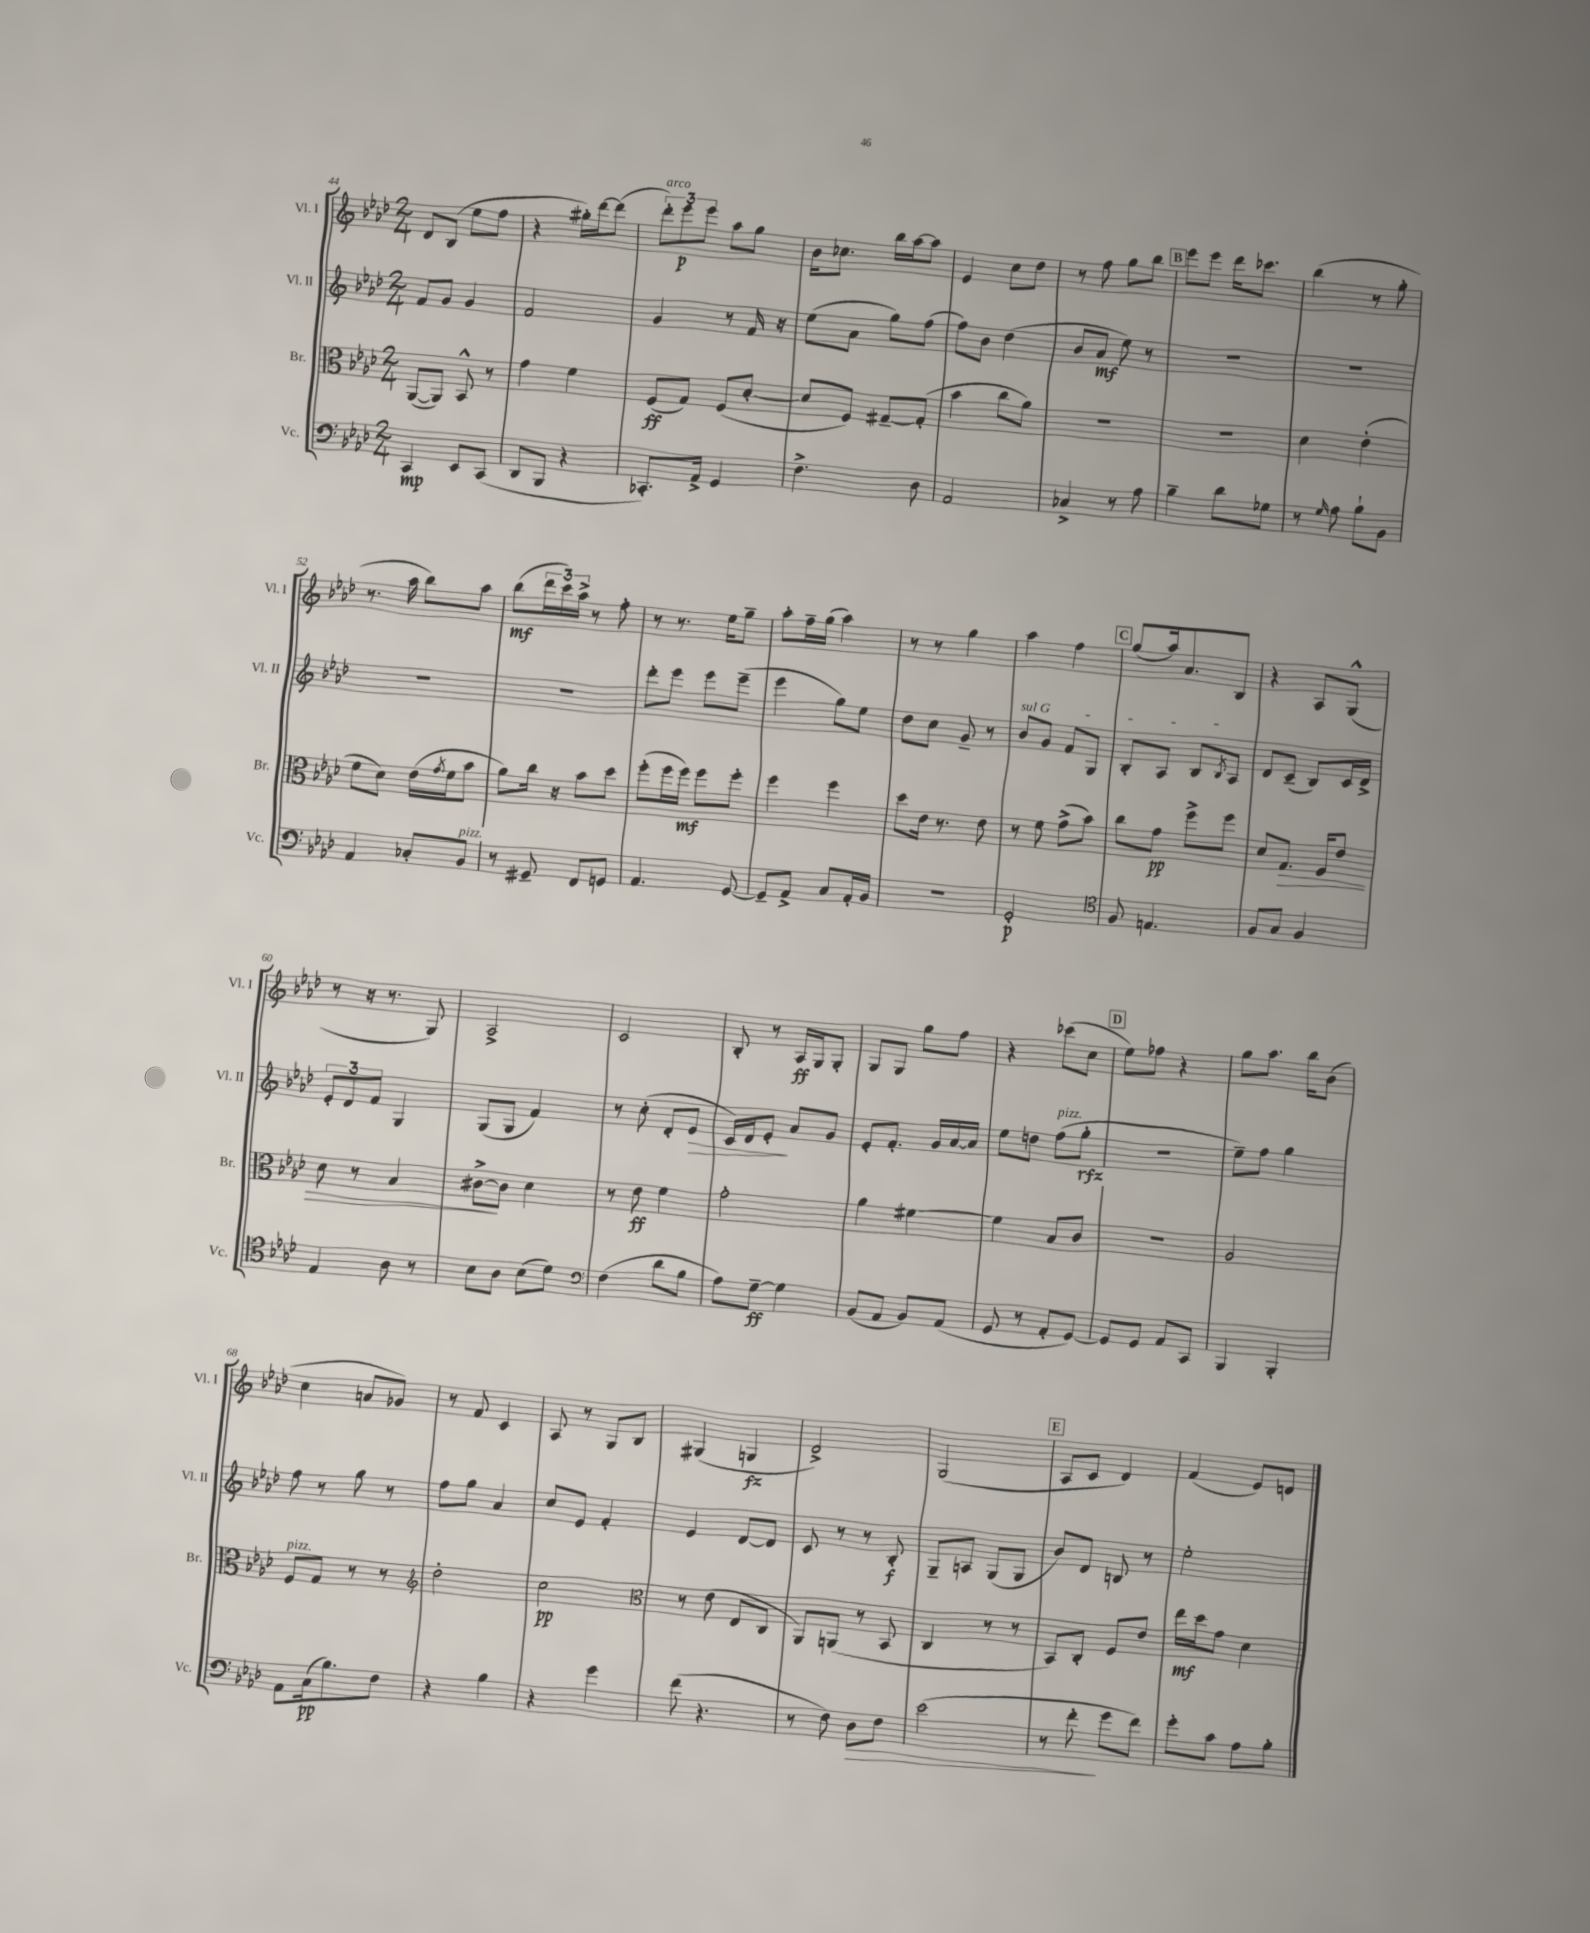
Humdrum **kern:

**kern	**dynam	**kern	**dynam	**kern	**dynam	**kern	**dynam
*part4	*part4	*part3	*part3	*part2	*part2	*part1	*part1
*staff4	*staff4	*staff3	*staff3	*staff2	*staff2	*staff1	*staff1
*I"Vc.	*	*I"Br.	*	*I"Vl. II	*	*I"Vl. I	*
*I'Vc.	*	*I'Br.	*	*I'Vl. II	*	*I'Vl. I	*
*clefF4	*	*clefC3	*	*clefG2	*	*clefG2	*
*k[b-e-a-d-]	*	*k[b-e-a-d-]	*	*k[b-e-a-d-]	*	*k[b-e-a-d-]	*
*M2/4	*	*M2/4	*	*M2/4	*	*M2/4	*
=44	=44	=44	=44	=44	=44	=44	=44
4CC/	mp	([8AA-/L	.	8f/L	.	8d-/L	.
.	.	8AA-/J])	.	8g/J	.	(8B-/J	.
8EE-/L	.	8BB-^^/	.	4g/	.	8ee-\L	.
(8CC/J	.	8r	.	.	.	8ff\J	.
=45	=45	=45	=45	=45	=45	=45	=45
8DD-/L	.	4g\	.	2f/	.	4r	.
8BBB-/J	.	.	.	.	.	.	.
4r	.	4f\	.	.	.	16gg#X'\LL)	.
.	.	.	.	.	.	[16ddd-\J	.
.	.	.	.	.	.	(8ddd-\J]	.
=46	=46	=46	=46	=46	=46	=46	=46
!	!	!	!	!	!	!LO:TX:a:i:t=arco	!
8.CC-X'/L)	.	(8F/L	ff	4g/	.	12ddd-'\L)	.
.	.	.	.	.	.	12eee-\	p
.	.	8G/J)	.	.	.	.	.
.	.	.	.	.	.	12eee-\J	.
16AA-^/Jk	.	.	.	.	.	.	.
4GG/	.	(8F/L	.	8r	.	8aa-\L	.
.	.	[8d-'/J	.	16f/	.	8gg\J	.
.	.	.	.	16r	.	.	.
=47	=47	=47	=47	=47	=47	=47	=47
4.F^\	.	8d-/L]	.	(8ee-\L	.	16b-\KL	.
.	.	.	.	.	.	8.cc-X\J	.
.	.	8F/J)	.	8a-\J	.	.	.
.	.	[8G#X~/L	.	8gg\L)	.	16bb-\LL	.
.	.	.	.	.	.	[16aa-\J	.
8D-\	.	(8G#'/J]	.	(8ff\J	.	8aa-\J]	.
=48	=48	=48	=48	=48	=48	=48	=48
2AA-/	.	4b-\	.	8ff\L)	.	4e-/	.
.	.	.	.	8b-\J	.	.	.
.	.	8cc\L	.	(4dd-\	.	8cc\L	.
.	.	8a-\J)	.	.	.	8dd-\J	.
=49	=49	=49	=49	=49	=49	=49	=49
4C-X^/	.	2r	.	8b-/L	.	8r	.
.	.	.	.	8a-/J	mf	8ff\	.
8r	.	.	.	8ee-\)	.	8gg\L	.
8A-\	.	.	.	8r	.	8bb-\J	.
!!LO:REH:place=s1:t=B
=50	=50	=50	=50	=50	=50	=50	=50
4B-~\	.	2r	.	2r	.	8eee-\L	.
.	.	.	.	.	.	8eee-\J	.
8d-\L	.	.	.	.	.	16ddd-\KL	.
.	.	.	.	.	.	8.ccc-X\J	.
8G-X\J	.	.	.	.	.	.	.
=51	=51	=51	=51	=51	=51	=51	=51
8r	.	4d-\	.	2r	.	(4bb-\	.
16qqG/	.	.	.	.	.	.	.
8A-\	.	.	.	.	.	.	.
8B-`\L	.	(4e-'\	.	.	.	8r	.
8BB-\J	.	.	.	.	.	8gg'\	.
!!LO:LB:g=z
=52	=52	=52	=52	=52	=52	=52	=52
4AA-/	.	8f\L	.	2r	.	8.r	.
.	.	8d-\J)	.	.	.	.	.
.	.	.	.	.	.	16aa-\	.
8C-X'/L	.	(16e-\LL	.	.	.	8bb-\L)	.
.	.	8qg/	.	.	.	.	.
.	.	16f\J	.	.	.	.	.
!LO:TX:a:i:t=pizz.	!	!	!	!	!	!	!
8BB-/J	.	8b-\J	.	.	.	8aa-\J	.
=53	=53	=53	=53	=53	=53	=53	=53
8r	.	8a-\L)	.	2r	.	(8bb-\L	mf
8GG#X~/	.	16cc\Jk	.	.	.	24ddd-\L	.
.	.	.	.	.	.	24ccc\)	.
.	.	16r	.	.	.	.	.
.	.	.	.	.	.	24aa-^\JJ	.
8FF/L	.	8b-\L	.	.	.	8r	.
8GGn/J	.	8dd-\J	.	.	.	8ff'\	.
=54	=54	=54	=54	=54	=54	=54	=54
4.AA-/	.	(8ff'\L	.	8ddd-'\L	.	8r	.
.	.	16ff\L	.	8eee-\J	.	8.r	.
.	.	16ff\JJ)	mf	.	.	.	.
.	.	8ff\L	.	8eee-\L	.	.	.
.	.	.	.	.	.	16ee-\KL	.
[8GG/	.	8ff'\J	.	(8eee-~\J	.	8gg~\J	.
=55	=55	=55	=55	=55	=55	=55	=55
8GG~/L]	.	4ff\	.	4eee-\	.	8aa-'\L	.
8AA-^/J	.	.	.	.	.	16ff~\L	.
.	.	.	.	.	.	(16gg\JJ	.
8C/L	.	4ff\	.	8gg\L)	.	4aa-\)	.
16AA-'/L	.	.	.	8ee-\J	.	.	.
16BB-/JJ	.	.	.	.	.	.	.
=56	=56	=56	=56	=56	=56	=56	=56
2r	.	8dd-\L	.	8dd-\L	.	8r	.
.	.	16e-\Jk	.	8cc\J	.	8r	.
.	.	8.r	.	.	.	.	.
.	.	.	.	8g~/	.	4gg\	.
.	.	8e-\	.	8r	.	.	.
=57	=57	=57	=57	=57	=57	=57	=57
!	!	!	!	!LO:TX:a:i:t=sul G	!	!	!
2GG'/	p	8r	.	8b-/L	.	4aa-\	.
.	.	8f\	.	8g/J	.	.	.
.	.	(8g^\L	.	8f/L	.	4ff\	.
.	.	8b-\J)	.	8G/J	.	.	.
!!LO:REH:place=s1:t=C
=58	=58	=58	=58	=58	=58	=58	=58
*clefC4	*	*	*	*	*	*	*
8F/	.	8cc\L	.	8B-'/L	.	(8gg/L	.
4.En/	.	8g\J	pp	8A-/J	.	16aa-/k)	.
.	.	.	.	.	.	8.a-/	.
.	.	8ff^\L	.	8B-/L	.	.	.
.	.	.	.	8qB-/	.	.	.
.	.	8ff\J	.	8A-/J	.	8B-/J	.
=59	=59	=59	=59	=59	=59	=59	=59
8F/L	.	8d-/L	.	8d-/L	.	4r	.
!	!	!	!LO:HP:b	!	!	!	!
8G/J	.	8.G/J	>	(8c~/J	.	.	.
4F/	.	.	.	8B-/L)	.	8A-/L	.
.	.	16F/KL	.	.	.	.	.
.	.	8e-/J	.	16c/L	.	(8G^^/J	.
.	.	.	.	16d-^/JJ	.	.	.
!!LO:LB:g=z
=60	=60	=60	=60	=60	=60	=60	=60
4E-/	.	8d-\	.	12e-'/L	.	8r	.
.	.	.	.	12d-/	.	.	.
.	.	8r	.	.	.	16r	.
.	.	.	.	12f/J	.	.	.
.	.	.	.	.	.	8.r	.
8A-\	.	4B-/	.	4G/	.	.	.
8r	.	.	.	.	.	8G/)	.
=61	=61	=61	=61	=61	=61	=61	=61
8B-\L	.	[8c#X^\L	.	(8G/L	.	2A-^/	.
8A-\J	.	8c#\J]	]	8G/J	.	.	.
(8B-\L	.	4d-\	.	4f/)	.	.	.
8d-\J)	.	.	.	.	.	.	.
=62	=62	=62	=62	=62	=62	=62	=62
*clefF4	*	*	*	*	*	*	*
(4F\	.	8r	.	8r	.	2c/	.
.	.	8e-\	ff	(8cc'\	.	.	.
8d-\L	.	4f\	.	8d-'/L	.	.	.
!	!	!	!	!	!LO:HP:b	!	!
8B-\J	.	.	.	8e-/J	>	.	.
=63	=63	=63	=63	=63	=63	=63	=63
8A-\L)	.	2g'\	.	16c/LL)	.	8B-'/	.
.	.	.	.	16d-/J	.	.	.
[8G~\J	ff	.	.	8e-'/J	.	8r	.
4G\]	.	.	.	8a-/L	]	16A-/LL	ff
.	.	.	.	.	.	16G/J	.
.	.	.	.	8g/J	.	8G'/J	.
=64	=64	=64	=64	=64	=64	=64	=64
(8BB-/L	.	4a-\	.	8e-'/L	.	8G/L	.
8AA-/J	.	.	.	8.f'/J	.	8G/J	.
8BB-/L)	.	[4f#X\	.	.	.	8gg\L	.
.	.	.	.	16g/LL	.	.	.
(8AA-/J	.	.	.	[16a-/	.	8ff\J	.
.	.	.	.	16a-/JJ]	.	.	.
=65	=65	=65	=65	=65	=65	=65	=65
8GG/	.	4f#\]	.	8ee-\L	.	4r	.
8r	.	.	.	8ddn\J	.	.	.
!	!	!	!	!LO:TX:a:i:t=pizz.	!	!	!
8AA-'/L	.	8B-/L	.	(8ff\L	.	(8ccc-X\L	.
[8GG/J)	.	8c/J	.	8gg'\J	rfz	8cc\J	.
!!LO:REH:place=s1:t=D
=66	=66	=66	=66	=66	=66	=66	=66
8GG/L]	.	2r	.	2r	.	8ee-\L)	.
8GG/J	.	.	.	.	.	8ff-X\J	.
8AA-/L	.	.	.	.	.	4r	.
8CC/J	.	.	.	.	.	.	.
=67	=67	=67	=67	=67	=67	=67	=67
4BBB-/	.	2A-/	.	8ee-~\L)	.	8gg\L	.
.	.	.	.	8ff\J	.	8.aa-\J	.
4BBB-'/	.	.	.	4gg\	.	.	.
.	.	.	.	.	.	16bb-\KL	.
.	.	.	.	.	.	(8b-\J	.
!!LO:LB:g=z
=68	=68	=68	=68	=68	=68	=68	=68
!	!	!LO:TX:a:i:t=pizz.	!	!	!	!	!
8AA-\L	.	8F/L	.	8ff\	.	4cc\	.
(16C\k	pp	8G/J	.	8r	.	.	.
8.B-\)	.	.	.	.	.	.	.
.	.	8r	.	8gg\	.	8an/L	.
8F\J	.	8r	.	8r	.	8g-X/J)	.
=69	=69	=69	=69	=69	=69	=69	=69
*	*	*clefG2	*	*	*	*	*
4r	.	2dd-'\	.	8ff\L	.	8r	.
.	.	.	.	8gg\J	.	8f/	.
4B-\	.	.	.	4a-/	.	4c/	.
=70	=70	=70	=70	=70	=70	=70	=70
4r	.	2cc\	pp	8cc/L	.	8A-/	.
.	.	.	.	8e-/J	.	8r	.
4g\	.	.	.	4f'/	.	8G/L	.
.	.	.	.	.	.	8B-/J	.
=71	=71	=71	=71	=71	=71	=71	=71
*	*	*clefC3	*	*	*	*	*
(8f\	.	8r	.	4e-/	.	(4G#X/	.
4.r	.	(8e-\	.	.	.	.	.
.	.	8E-/L	.	[8d-/L	.	4Gn/	fz
.	.	8C/J	.	8d-/J]	.	.	.
=72	=72	=72	=72	=72	=72	=72	=72
8r	.	8AA-/L)	.	8c/	.	2d-^/)	.
8F\)	.	(8AAn/J	.	8r	.	.	.
!	!LO:HP:b	!	!	!	!	!	!
8D-\L	>	8r	.	8r	.	.	.
8F\J	.	8BB-/	.	8B-'/	f	.	.
=73	=73	=73	=73	=73	=73	=73	=73
(2e-\	.	4C/	.	8G~/L	.	(2G/	.
.	.	.	.	8An/J	.	.	.
.	.	8r	.	(8G/L	.	.	.
.	.	8r	.	8G/J	.	.	.
!!LO:REH:place=s1:t=E
=74	=74	=74	=74	=74	=74	=74	=74
8r	.	8BB-/L)	.	8b-/L)	.	8A-/L	.
8f'\	.	8C'/J	.	8d-/J	.	8c/J	.
8g\L	]	8F/L	.	8Bn/	.	4d-/)	.
8f\J)	.	8e-/J	.	8r	.	.	.
=75	=75	=75	=75	=75	=75	=75	=75
8g'\L	.	16ee-\LL	mf	2ee-'\	.	(4f/	.
.	.	16dd-\J	.	.	.	.	.
8c\J	.	8g\J	.	.	.	.	.
8A-\L	.	4d-\	.	.	.	8e-/L)	.
8B-'\J	.	.	.	.	.	8dn/J	.
==	==	==	==	==	==	==	==
*-	*-	*-	*-	*-	*-	*-	*-
